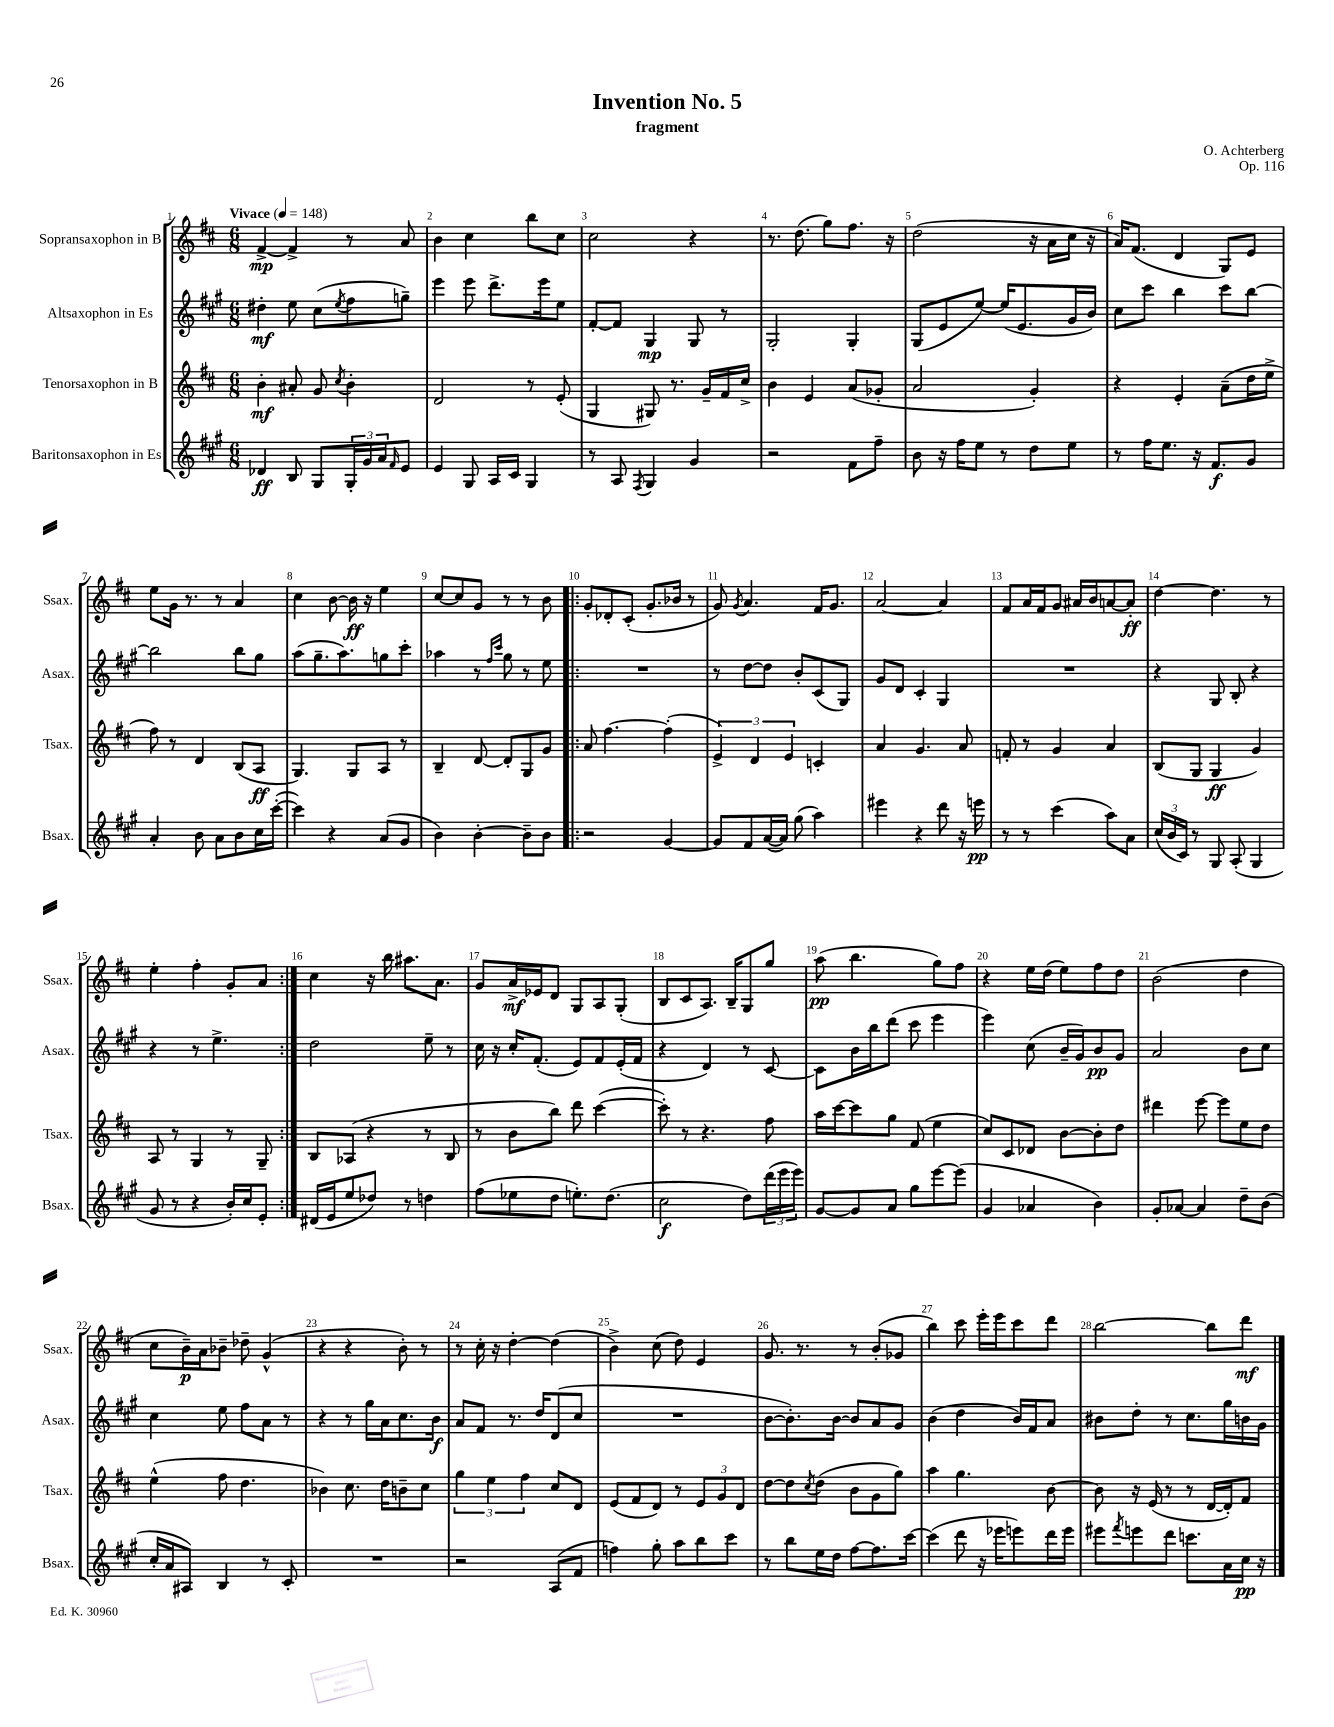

**kern	**kern	**kern	**kern
*staff4	*staff3	*staff2	*staff1
*clefG2	*clefG2	*clefG2	*clefG2
*k[f#c#g#]	*k[f#c#]	*k[f#c#g#]	*k[f#c#]
*M6/8	*M6/8	*M6/8	*M6/8
*MM148	*MM148	*MM148	*MM148
4d-	4b'	4dd#'	[4f#^
8B	8a#'	8ee	4f#^]
8G#	8g	(8cc#	.
.	8qcc#	8qee	.
24G#'	4b'	8ff#	8r
24g#	.	.	.
24a	.	.	.
16qqf#	.	.	.
8e	.	8gg~)	8a
=	=	=	=
4e	2d	4eee	4b
8G#	.	8eee	4cc#
16A	.	8.ddd^	.
16c#	.	.	.
4G#	8r	.	8bb
.	.	16eee	.
.	(8e'	8ee	8cc#
=	=	=	=
8r	4G	[8f#'	2cc#
8A	.	8f#]	.
8qF#	.	.	.
4G#	8G#)	4G#	.
.	8.r	.	.
4g#	.	8G#	4r
.	16g~	.	.
.	16f#	8r	.
.	16cc#^	.	.
=	=	=	=
2r	4b	2G#'	8.r
.	.	.	(8.dd
.	4e	.	.
.	.	.	8gg)
8f#	(8a	4G#'	8.ff#
8ff#~	8g-'	.	.
.	.	.	16r
=	=	=	=
8b	2a	(8G#	(2dd
16r	.	8e	.
16ff#	.	.	.
8ee	.	[8ee)	.
8r	.	(16ee]	.
.	.	8.e	.
8dd	4g')	.	16r
.	.	.	16a
8ee	.	16g#	16cc#
.	.	16b)	16r
=	=	=	=
8r	4r	8cc#	16a)
.	.	.	(8.f#
16ff#	.	8ccc#	.
8.ee	.	.	.
.	4e'	4bb	4d
16r	.	.	.
8.f#	.	.	.
.	(8a~	8ccc#	8G)
8g#	16dd	[8bb	8e
.	16ee^	.	.
=	=	=	=
4a'	8ff#)	2bb]	8ee
.	8r	.	16g
.	.	.	8.r
8b	4d	.	.
8a	.	.	8r
8b	(8B	8bb	4a
16cc#	8A	8gg#	.
([16ccc#'	.	.	.
=	=	=	=
4ccc#])	4.G)	(8aa	4cc#
.	.	8.gg#~	.
4r	.	.	[8b
.	.	8.aa)	.
.	8G	.	16b]
.	.	.	16r
(8a	8A	8gg	4ee
8g#	8r	8ccc#'	.
=	=	=	=
4b)	4B~	4aa-	[8cc#
.	.	.	8cc#]
[4b'	[8d	8r	8g
.	.	16qqff#	.
.	.	16qqccc#	.
.	8d']	8gg#	8r
8b~]	8G	8r	8r
8b	8g	8ee	8b
=!|:	=!|:	=!|:	=!|:
2r	8a	2.r	8g'
.	[4.ff#	.	8d-'
.	.	.	(8c#'
.	.	.	8.g'
[4g#	(4ff#']	.	.
.	.	.	16b-
.	.	.	8r
=	=	=	=
8g#]	6e^)	8r	8g)
.	.	.	8qg
8f#	.	[8dd	4.a
.	6d	.	.
([16a	.	8dd]	.
16a])	.	.	.
.	6e	.	.
(8gg#	.	8b'	.
4aa)	4c'	(8c#	16f#
.	.	.	8.g
.	.	8G#)	.
=	=	=	=
4eee#	4a	8g#	[2a
.	.	8d	.
4r	4.g	4c#'	.
8ddd	.	4G#	4a]
16r	8a	.	.
16eee	.	.	.
=	=	=	=
8r	8f'	2.r	8f#
8r	8r	.	16a
.	.	.	16f#
(4ccc#	4g	.	8g
.	.	.	16a#
.	.	.	16b
8aa)	4a	.	[8a
8a	.	.	8a']
=	=	=	=
(24cc#	(8B	4r	[4dd
24b	.	.	.
24c#)	.	.	.
8r	8G	.	.
8G#	4G	8G#	4.dd]
(8A'	.	8B'	.
4G#	4g)	4r	.
.	.	.	8r
=	=	=	=
8g#	8A	4r	4ee'
8r	8r	.	.
4r	4G	8r	4ff#'
.	.	4.ee^	.
16b')	8r	.	8g'
16cc#	.	.	.
8e'	8G~	.	8a
=:|!	=:|!	=:|!	=:|!
(16d#	8B	2dd	4cc#
16e	.	.	.
8ee	(8A-	.	.
8dd-)	4r	.	16r
.	.	.	16bb
8r	.	.	8.aa#
4dd	8r	8ee~	.
.	.	.	8.a
.	8B	8r	.
=	=	=	=
(8ff#	8r	16cc#	8g
.	.	16r	.
8ee-	8b	16cc#'	16a^
.	.	(8.f#'	16e-
8dd	8bb)	.	8d
8.ee')	8ddd	8e)	8G
.	([4ccc#	8f#	8A
(8.dd	.	.	.
.	.	(16e'	(8G'
.	.	16f#	.
=	=	=	=
2cc#	8ccc#'])	4r	8B
.	8r	.	8c#
.	4.r	4d)	8.A)
.	.	.	16B~
8dd)	.	8r	8G
(24ddd	8ff#	[8c#	8gg
24eee	.	.	.
24eee)	.	.	.
=	=	=	=
[8g#	16aa	8c#]	(8aa
.	[16ccc#	.	.
8g#]	8ccc#]	16b	4.bb
.	.	16bb	.
8a	8gg	(8ddd	.
8gg#	(8f#	8ccc#	.
[8eee	4ee	4eee	8gg)
(8eee]	.	.	8ff#
=	=	=	=
4g#	8cc#)	4eee)	4r
.	8c#	.	.
4a-	8d-	(8cc#	16ee
.	.	.	(16dd
.	[8b	16b~	8ee)
.	.	16g#)	.
4b)	8b']	8b	8ff#
.	8dd	8g#	8dd
=	=	=	=
8g#'	4ddd#	2a	(2b
[8a-	.	.	.
4a-]	[8eee	.	.
.	8eee]	.	.
8dd~	8ee	8b	4dd
(8b	8dd	8cc#	.
=	=	=	=
16cc#'	(4ee^^	4cc#	8cc#
16a	.	.	.
8A#)	.	.	16b~)
.	.	.	16a
4B	8ff#	8ee	8b-~
.	4.dd	8ff#	8dd-~
8r	.	8a	(4g^^
8c#'	.	8r	.
=	=	=	=
2.r	4b-)	4r	4r
.	8.cc#	8r	4r
.	.	16gg#	.
.	16dd	16a	.
.	8b~	8.cc#	8b')
.	8cc#	.	8r
.	.	16b	.
=	=	=	=
2r	6gg	8a	8r
.	.	8f#	16cc#'
.	6ee	.	.
.	.	.	16r
.	.	8.r	[4dd'
.	6ff#	.	.
.	.	16dd	.
(8A	8cc#	(8d	(4dd]
8f#	8d	8cc#	.
=	=	=	=
4ff)	(8e	2.r	4b^)
.	8f#	.	.
8gg#'	8d)	.	(8cc#
8aa	8r	.	8dd)
8bb	12e	.	4e
.	12g	.	.
8ccc#	.	.	.
.	12d	.	.
=	=	=	=
8r	[8dd	[8b	8.g
8bb	8dd]	8.b'])	.
.	.	.	8.r
.	8qcc#	.	.
16ee	(8dd	.	.
16dd	.	[16b	.
[8ff#	8b	8b]	8r
8.ff#]	8g	8a	(8b'
.	8gg)	8g#	8g-
[16ccc#	.	.	.
=	=	=	=
(4ccc#]	4aa	(4b	4bb)
8ddd	4.gg	4dd	8ccc#
16r	.	.	16eee'
16eee-	.	.	16eee
8eee)	.	16b)	8ccc#
.	.	16f#	.
16ddd	[8b	8a	8ddd
16eee	.	.	.
=	=	=	=
8eee#	8b]	8b#	[2bb
8qfff#	.	.	.
8eee	16r	8dd'	.
.	(16e	.	.
8ddd	8r	8r	.
8.ccc	8r	8.cc#	.
.	[16d	.	8bb]
16a	16d'])	16gg#	.
16cc#	8f#	16b	8ddd
16r	.	16g#	.
==	==	==	==
*-	*-	*-	*-
